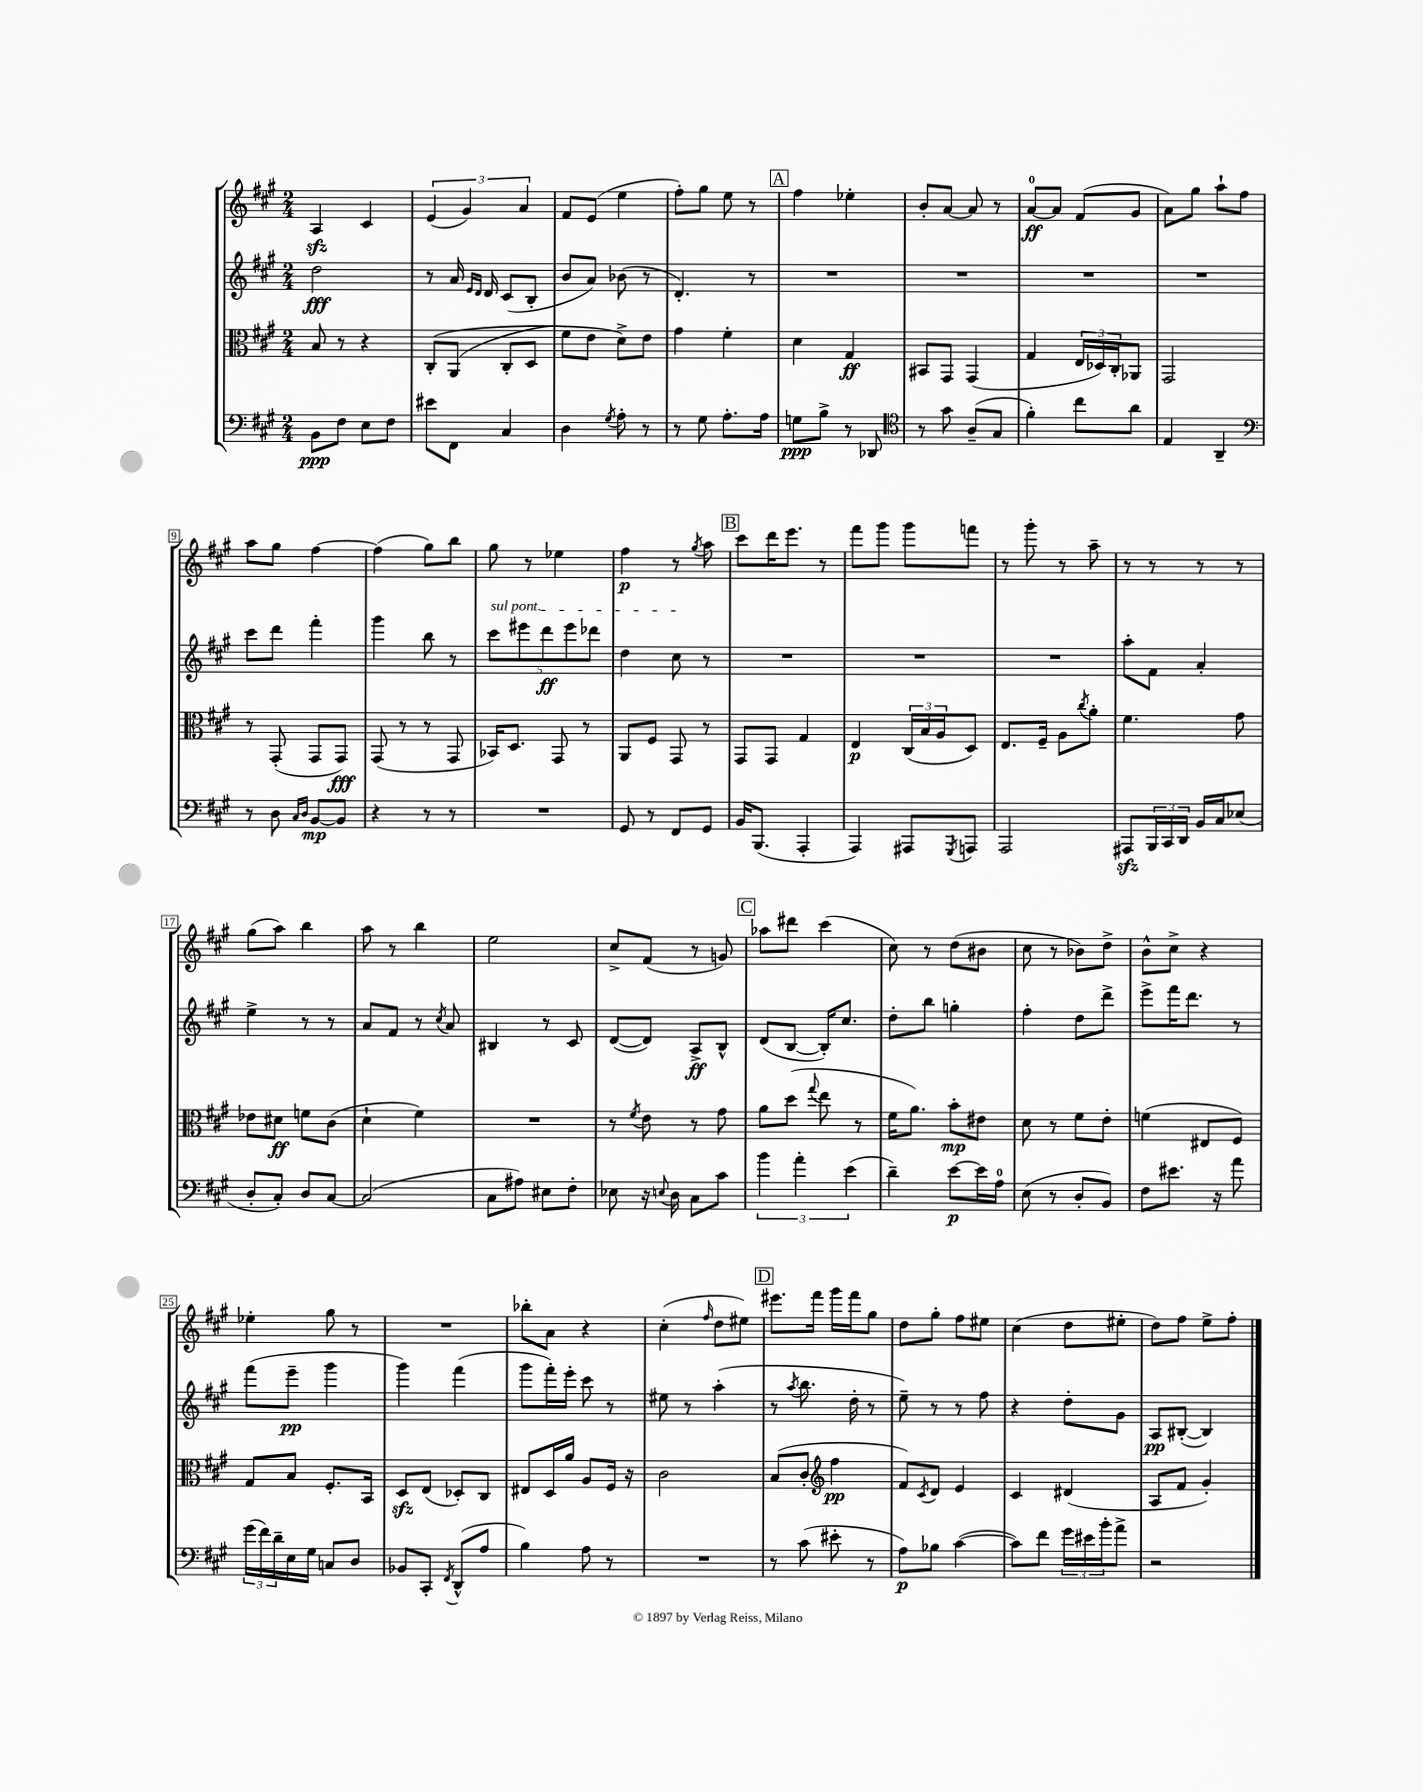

**kern	**kern	**kern	**kern
*staff4	*staff3	*staff2	*staff1
*clefF4	*clefC3	*clefG2	*clefG2
*k[f#c#g#]	*k[f#c#g#]	*k[f#c#g#]	*k[f#c#g#]
*M2/4	*M2/4	*M2/4	*M2/4
8BB\L	8B/	2dd\	4A/
8F#\J	8r	.	.
8E\L	4r	.	4c#/
8F#\J	.	.	.
=	=	=	=
8e#\L	&(8C#'/L	8r	(6e/
8FF#\J	(8AA/J	16a/	.
.	.	.	6g#/)
.	.	16qqe/LL	.
.	.	16qqd/JJ	.
.	.	16d/	.
4C#/	8C#'/L	(8c#/L	.
.	.	.	6a/
.	8D/J	8B'/J	.
=	=	=	=
4D\	8f#\L)	8b/L	8f#/L
.	8e\J	8a/J)	(8e/J
8qG#/	.	.	.
8A'\	8d^\L&)	(8b-\	4ee\
8r	8e\J	8r	.
=	=	=	=
8r	4g#\	4.d'/)	8ff#'\L)
8G#\	.	.	8gg#\J
8.A'\L	4f#'\	.	8ee\
.	.	8r	8r
16A\Jk	.	.	.
=	=	=	=
8G\L	4d\	2r	4ff#\
8B^\J	.	.	.
8r	4G#/	.	4ee-'\
8DD-/	.	.	.
=	=	=	=
*clefC4	*	*	*
8r	8BB#/L	2r	8b'/L
8g#\	8GG#/J	.	[8a/J
(8A~/L	(4GG#/	.	8a/]
8G#/J	.	.	8r
=	=	=	=
4f#'\)	4G#/	2r	[8a/L
.	.	.	8a/]J
8cc#\L	24E/LL	.	(8f#/L
.	24D-/)	.	.
.	24C#'/J	.	.
8a\J	8AA-/J	.	8g#/J
=	=	=	=
4E/	2GG#/	2r	8a\L)
.	.	.	8gg#\J
4AA~/	.	.	8aa`\L
.	.	.	8ff#\J
=	=	=	=
*clefF4	*	*	*
8r	8r	8ccc#\L	8aa\L
8D\	(8GG#'/	8ddd\J	8gg#\J
16qqC#/LL	.	.	.
16qqD/JJ	.	.	.
[8BB/L	8GG#/L	4fff#'\	[4ff#\
8BB/]J	8GG#/J)	.	.
=	=	=	=
4r	(8GG#/	4ggg#\	(4ff#\]
.	8r	.	.
8r	8r	8bb\	8gg#\L)
8r	8GG#/	8r	8bb\J
=	=	=	=
2r	16BB-/LK)	10ccc#\L	8gg#\
.	8.D/J	.	.
.	.	10eee#\	.
.	.	.	8r
.	.	10ddd\	.
.	8GG#/	.	4ee-\
.	.	10eee#\	.
.	8r	.	.
.	.	10ddd-\J	.
=	=	=	=
8GG#/	8AA/L	4dd\	4ff#\
8r	8F#/J	.	.
8FF#/L	8GG#/	8cc#\	8r
.	.	.	8qgg#/
8GG#/J	8r	8r	8aa\
=	=	=	=
16BB/LK	8GG#/L	2r	8ccc#\L
(8.BBB/J	.	.	.
.	8GG#/J	.	16ddd\K
.	.	.	8.eee\J
4AAA'/	4G#/	.	.
.	.	.	8r
=	=	=	=
4AAA/)	4E/	2r	8fff#\L
.	.	.	8ggg#\J
8AAA#/L	(24C#/LL	.	8ggg#\L
.	24B/	.	.
.	24A/J	.	.
8qGGG#/	.	.	.
8AAA/J	8D/J)	.	8fff\J
=	=	=	=
2AAA/	8.E/L	2r	8r
.	.	.	8ggg#'\
.	16F#~/Jk	.	.
.	8A\L	.	8r
.	8qcc#/	.	.
.	8a'\J	.	8aa~\
=	=	=	=
8AAA#/L	4.f#\	8aa'\L	8r
24BBB/L	.	8f#\J	8r
24CC#/	.	.	.
24DD/JJ	.	.	.
16BB/LL	.	4a'/	8r
16C#/J	.	.	.
(8E-/J	8g#\	.	8r
=	=	=	=
8D'/L	8e-\L	4ee^\	(8gg#\L
8C#'/J)	8d#\J	.	8aa\J)
8D/L	8f\L	8r	4bb\
[8C#/J	(8c#\J	8r	.
=	=	=	=
(2C#/]	4d`\	8a/L	8aa\
.	.	8f#/J	8r
.	4f#\)	8r	4bb\
.	.	8qcc#/	.
.	.	8a/	.
=	=	=	=
8C#\L	2r	4B#/	2ee\
8A#\J)	.	.	.
8E#\L	.	8r	.
8F#'\J	.	8c#/	.
=	=	=	=
8E-\	8r	([8d/L	8cc#^/L
.	8qf#/	.	.
16r	8e\	8d/]J)	(8f#/J
8qqE/	.	.	.
16D\	.	.	.
8C#\L	8r	8A^/L	8r
8c#\J	8g#\	8B^^/J	8g/)
=	=	=	=
6b\	8a\L	(8d/L	8aa-\L
.	(8dd\J	[8B/J	8ddd#\J
6a'\	.	.	.
.	8qqgg#/	.	.
.	8ee\	16B'/]LK)	(4ccc#\
.	.	8.cc#/J	.
(6e\	.	.	.
.	8r	.	.
=	=	=	=
4d~\)	16f#\LK	8dd'\L	8cc#\)
.	8.a\J)	.	.
.	.	8bb\J	8r
[8e\L	8b'\L	4gg'\	(8dd\L
16e\]L	8e#\J	.	8b#\J
16A\JJ	.	.	.
=	=	=	=
(8E\	8d\	4ff#'\	8cc#\
8r	8r	.	8r
8D'/L	8f#\L	8dd\L	8b-\L)
8BB/J)	8e'\J	8ddd^\J	8dd^\J
=	=	=	=
8F#\L	(4f\	8eee^\L	8b^^\L
8.e#\J	.	16fff#\K	8cc#^\J
.	.	8.ddd\J	.
.	8E#/L	.	4r
16r	.	.	.
8a\	8F#/J)	8r	.
=	=	=	=
(24g#\LL	8G#/L	(8fff#\L	4ee-'\
24f#\)	.	.	.
24d~\	.	.	.
16E\	8B/J	8eee~\J	.
16G#\JJ	.	.	.
8C/L	8.F#'/L	4ggg#\	8gg#\
8D/J	.	.	8r
.	16BB/Jk	.	.
=	=	=	=
8BB-/L	8D/L	4ggg#\)	2r
8CC#'/J	(8E/J	.	.
8qFF#/	.	.	.
(8DD^^/L	8D-'/L)	(4fff#\	.
8A/J	8C#/J	.	.
=	=	=	=
4B\)	8E#/L	8ggg#\L	8bb-'\L
.	16D/L	16fff#'\L)	8a\J
.	16a/JJ	16eee'\JJ	.
8A\	8A/L	8ccc#\	4r
8r	16F#/Jk	8r	.
.	16r	.	.
=	=	=	=
2r	2c#\	8ee#\	(4cc#'\
.	.	8r	.
.	.	.	16qqff#/
.	.	(4aa'\	8dd\L
.	.	.	8ee#\J)
=	=	=	=
8r	(8B/L	8r	8.eee#\L
.	.	8qaa/	.
(8c#\	8c#'/J	8.bb\	.
.	.	.	16fff#\Jk
*	*clefG2	*	*
8e#'\	4ff#\	.	16ggg#\LL
.	.	16dd'\	16fff#\J
8r	.	8r	8gg#\J
=	=	=	=
8A\L)	8f#/L)	8ee~\)	8dd\L
.	8qc#/	.	.
8B-\J	8d/J	8r	8gg#'\J
([4c#\	4e/	8r	8ff#\L
.	.	8ff#\	8ee#\J
=	=	=	=
8c#\]L)	4c#/	4r	(4cc#\
8f#\J	.	.	.
24g#\LL	(4d#/	8dd'\L	8dd\L
24e#\	.	.	.
24b'\J	.	.	.
8a^\J	.	8g#\J	8ee#'\J
=	=	=	=
2r	8A/L	8A/L	8dd\L)
.	8f#/J	([8B#'/J	8ff#\J
.	4g#'/)	4B#/])	8ee^\L
.	.	.	8ff#'\J
==	==	==	==
*-	*-	*-	*-
